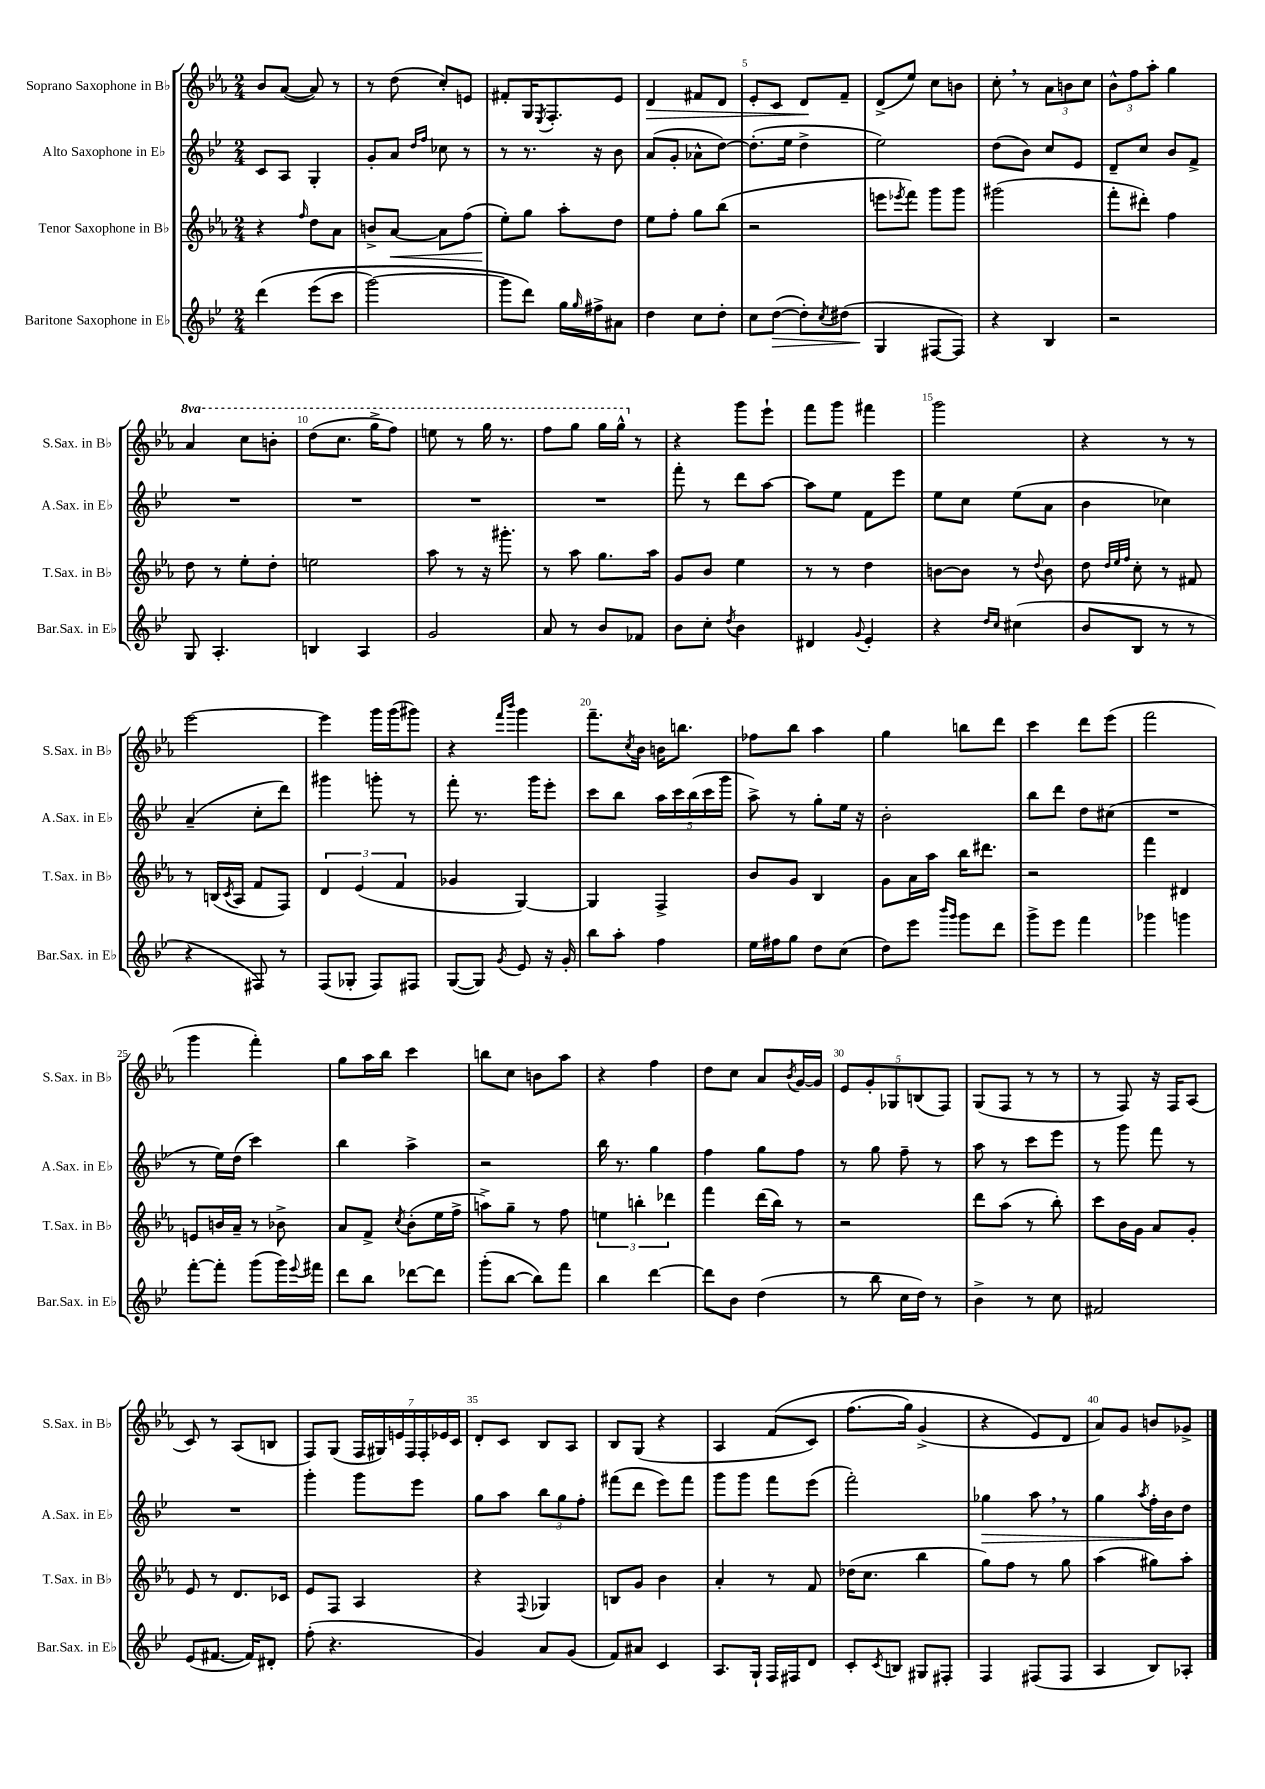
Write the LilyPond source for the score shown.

<<
\new StaffGroup <<
\new Staff = "s0" \with { instrumentName = "Soprano Saxophone in Bb" shortInstrumentName = "S.Sax. in Bb" } {
    \clef treble \key ees \major \numericTimeSignature \time 2/4 \set Staff.ottavationMarkups = #ottavation-simple-ordinals
    bes'8 aes'8~( aes'8) r8 |
    r8 d''8( c''8-.) e'8 |
    fis'8-. g16 \acciaccatura { ees8 } f8.-. ees'8 |
    d'4\> fis'8 d'8 |
    ees'8-. c'8 d'8\! f'8-- |
    d'8->( ees''8) c''8 b'8 |
    c''8-. \breathe r8 \tuplet 3/2 { aes'8 b'8 c''8 } |
    \tuplet 3/2 { bes'8-^ f''8 aes''8-. } g''4 |
    \ottava #1 aes''4 c'''8 b''8-. |
    d'''8( c'''8. g'''16-> f'''8) |
    e'''8 r8 g'''16 r8. |
    f'''8 g'''8 g'''16 g'''16-^ \ottava #0 r8 |
    r4 g'''8 ees'''8-! |
    f'''8 g'''8 fis'''4 |
    g'''2 |
    r4 r8 r8 |
    ees'''2~ |
    ees'''4 g'''16 g'''16( gis'''8) |
    r4 \grace { f'''16 bes'''16 } g'''4 |
    f'''8.-- \acciaccatura { c''8 } bes'16 b'16 b''8. |
    fes''8 bes''8 aes''4 |
    g''4 b''8 d'''8 |
    c'''4 d'''8 ees'''8( |
    f'''2 |
    g'''4 f'''4-.) |
    g''8 aes''16 bes''16 c'''4 |
    b''8 c''8 b'8 aes''8 |
    r4 f''4 |
    d''8 c''8 aes'8 \acciaccatura { bes'8 } g'16~ g'16 |
    \tuplet 5/4 { ees'8 g'8-. ges8 b8( f8) } |
    g8( f8 r8 r8 |
    r8 f8) r16 f16 aes8( |
    c'8) r8 aes8( b8 |
    f8) g8( \tuplet 7/4 { f16 gis16) e'16 f16 f16-. ees'16 c'16 } |
    d'8-. c'8 bes8 aes8 |
    bes8 g8( r4 |
    aes4 f'8\( c'8) |
    f''8.( g''16) g'4->( |
    r4 ees'8\) d'8 |
    aes'8) g'8 b'8 ges'8-> \bar "|." |
}
\new Staff = "s1" \with { instrumentName = "Alto Saxophone in Eb" shortInstrumentName = "A.Sax. in Eb" } {
    \clef treble \key bes \major \numericTimeSignature \time 2/4
    c'8 a8 g4-. |
    g'8-. a'8 \grace { d''16 f''16 } ces''8 r8 |
    r8 r8. r16 bes'8 |
    a'8( g'8-. aes'8-^ d''8~) |
    d''8.-.( ees''16 d''4-> |
    ees''2) |
    d''8( bes'8) c''8 ees'8 |
    d'8-- c''8 bes'8 f'8-> |
    R2 |
    R2 |
    R2 |
    R2 |
    f'''8-. r8 d'''8 a''8~ |
    a''8 ees''8 f'8 ees'''8 |
    ees''8 c''8 ees''8( a'8 |
    bes'4 ces''4) |
    a'4--( c''8-. d'''8) |
    gis'''4 g'''8-. r8 |
    f'''8-. r8. g'''16 ees'''8-. |
    c'''8 bes''8 \tuplet 5/4 { a''16 c'''16 bes''16( c'''16 g'''16 } |
    a''8->) r8 g''8-. ees''16 r16 |
    bes'2-. |
    bes''8 d'''8 d''8 cis''8( |
    R2 |
    r8 ees''16) d''16( c'''4) |
    bes''4 a''4-> |
    r2 |
    bes''16 r8. g''4 |
    f''4 g''8 f''8 |
    r8 g''8 f''8-- r8 |
    a''8 r8 c'''8 ees'''8 |
    r8 g'''8 f'''8 r8 |
    R2 |
    g'''4-. g'''8 ees'''8 |
    g''8 a''8 \tuplet 3/2 { bes''8 g''8 f''8-. } |
    fis'''8( d'''8 ees'''8) fis'''8 |
    g'''8 g'''8 f'''8 ees'''8( |
    f'''2-.) |
    ges''4\> a''8 \breathe r8 |
    g''4 \acciaccatura { a''8 } f''16-. bes'16\! d''8 \bar "|." |
}
\new Staff = "s2" \with { instrumentName = "Tenor Saxophone in Bb" shortInstrumentName = "T.Sax. in Bb" } {
    \clef treble \key ees \major \numericTimeSignature \time 2/4
    r4 \grace { f''16 } d''8 aes'8 |
    b'8-> aes'8~\< aes'8 f''8( |
    ees''8-.\!) g''8 aes''8-. d''8 |
    ees''8 f''8-. g''8 bes''8( |
    r2 |
    e'''8 \acciaccatura { ees'''8 } f'''8) g'''8 g'''8 |
    gis'''2( |
    f'''8-. dis'''8-.) f''4 |
    d''8 r8 ees''8-. d''8-. |
    e''2 |
    aes''8 r8 r16 gis'''8.-. |
    r8 aes''8 g''8. aes''16 |
    g'8 bes'8 ees''4 |
    r8 r8 d''4 |
    b'8~ b'8 r8 \appoggiatura { d''8 } b'8 |
    d''8 \grace { d''32 ees''32 f''32 } c''8-. r8 fis'8 |
    r8 b16( \acciaccatura { c'8 } aes16 f'8 f8) |
    \tuplet 3/2 { d'4 ees'4( f'4 } |
    ges'4 g4~) |
    g4 f4-> |
    bes'8 g'8 bes4 |
    g'8 aes'16 aes''16 bes''16 dis'''8. |
    r2 |
    f'''4 dis'4 |
    e'8 b'16 aes'16-- r8 bes'8-> |
    aes'8 f'8-> \acciaccatura { c''8 } bes'8-.( ees''16 f''16-> |
    a''8->) g''8-- r8 f''8 |
    \tuplet 3/2 { e''4 b''4-. des'''4 } |
    f'''4 d'''16( bes''16) r8 |
    r2 |
    d'''8 aes''8( r8 bes''8-.) |
    c'''8 bes'16 g'16 aes'8 g'8-. |
    ees'8 r8 d'8. ces'16 |
    ees'8 f8 aes4 |
    r4 \appoggiatura { f8 } ges4 |
    b8 g'8 bes'4 |
    aes'4-. r8 f'8 |
    des''16( c''8. bes''4 |
    g''8) f''8 r8 g''8 |
    aes''4( gis''8) aes''8-. \bar "|." |
}
\new Staff = "s3" \with { instrumentName = "Baritone Saxophone in Eb" shortInstrumentName = "Bar.Sax. in Eb" } {
    \clef treble \key bes \major \numericTimeSignature \time 2/4
    d'''4\( ees'''8( c'''8 |
    g'''2~) |
    g'''8 d'''8\) g''16 \grace { g''16 } fis''16-> ais'8 |
    d''4 c''8 d''8-. |
    c''8 d''8~\>( d''8-.) \acciaccatura { c''8 } dis''8( |
    g4\! fis8~ fis8) |
    r4 bes4 |
    r2 |
    g8 a4.-. |
    b4 a4 |
    g'2 |
    a'8 r8 bes'8 fes'8 |
    bes'8 c''8-. \acciaccatura { d''8 } bes'4 |
    dis'4 \appoggiatura { g'8 } ees'4-. |
    r4 \grace { d''16 c''16 } cis''4( |
    bes'8 bes8 r8 r8 |
    r4 fis8) r8 |
    f8( ges8-. f8) fis8 |
    g8~( g8) \acciaccatura { g'8 } ees'8 r16 g'16-. |
    bes''8 a''8-. f''4 |
    ees''16 fis''16 g''8 d''8 c''8( |
    d''8) ees'''8 \grace { bes'''16 g'''16 } g'''8 d'''8 |
    g'''8-> ees'''8 f'''4 |
    ges'''4 g'''4 |
    f'''8~-. f'''8-. g'''8( g'''16) \appoggiatura { ees'''8 } fis'''16 |
    d'''8 bes''8 des'''8~ des'''8 |
    g'''8-.( bes''8~ bes''8) f'''8 |
    bes''4 d'''4~ |
    d'''8 bes'8 d''4( |
    r8 bes''8 c''16 d''16) r8 |
    bes'4-> r8 c''8 |
    fis'2 |
    ees'8( fis'8.~ fis'16) dis'8-. |
    f''8-.( r4. |
    g'4) a'8 g'8( |
    f'8) ais'8 c'4 |
    a8. g16-! f16 fis16 d'8 |
    c'8-. \acciaccatura { c'8 } b8 gis8 fis8-. |
    f4 fis8( fis8 |
    a4 bes8) aes8-. \bar "|." |
}
>>
>>
\layout { \context { \Score \override BarNumber.break-visibility = ##(#f #t #t) barNumberVisibility = #(every-nth-bar-number-visible 5) } }
